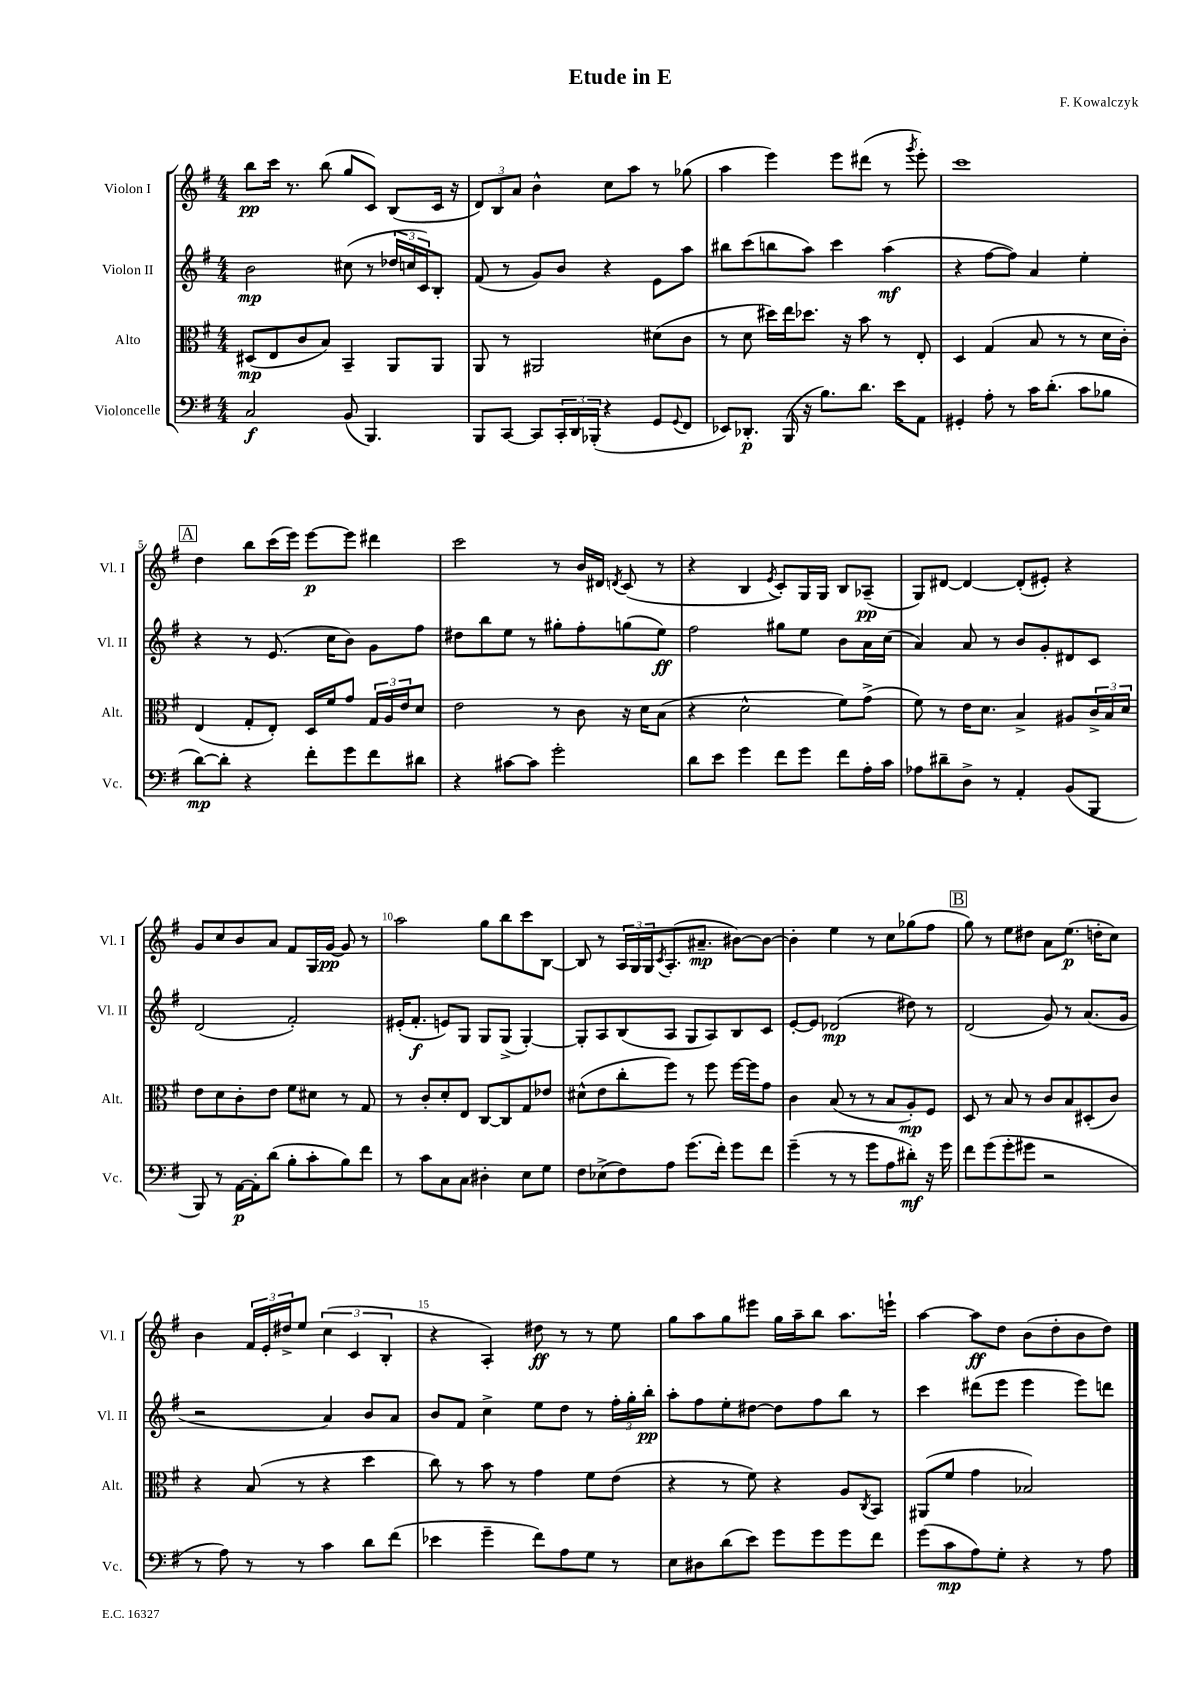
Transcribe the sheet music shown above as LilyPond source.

\header { title = "Etude in E" composer = "F. Kowalczyk" }
<<
\new StaffGroup <<
\new Staff = "s0" \with { instrumentName = "Violon I" shortInstrumentName = "Vl. I" } {
    \clef treble \key g \major \numericTimeSignature \time 4/4
    b''8\pp c'''16 r8. b''8( g''8 c'8) b8( c'16 r16 |
    \tuplet 3/2 { d'8) b8 a'8 } b'4-^ c''8 a''8 r8 ges''8( |
    a''4 e'''4) e'''8 dis'''8( r8 \acciaccatura { g'''8 } e'''8-.) |
    c'''1 |
    \mark \markup { \box "A" } d''4 b''8 c'''16( e'''16) e'''8~\p e'''8 dis'''4 |
    c'''2 r8 b'16 dis'16 \acciaccatura { d'8 } c'8( r8 |
    r4 b4 \acciaccatura { e'8 } c'8-.) g16 g16 b8 aes8--\pp( |
    g8) dis'8~ dis'4~ dis'8-.( eis'8-.) r4 |
    g'8 c''8 b'8 a'8 fis'8 g16 g'16~\pp g'8 r8 |
    a''2 g''8 b''8 c'''8 b8~ |
    b8 r8 \tuplet 3/2 { a16 g16 g16 } \acciaccatura { c'8 } a8.-.( ais'8.--\mp bis'8~) bis'8~ |
    bis'4-. e''4 r8 c''8 ges''8( fis''8 |
    \mark \markup { \box "B" } g''8) r8 e''8 dis''8 a'8 e''8.\p( d''16-. c''8) |
    b'4 \tuplet 3/2 { fis'16 e'16-. dis''16-> } e''8 \tuplet 3/2 { c''4( c'4 b4-. } |
    r4 a4-.) dis''8\ff r8 r8 e''8 |
    g''8 a''8 g''8 eis'''8 g''16 a''16-- b''8 a''8. e'''16-! |
    a''4~ a''8\ff d''8 b'8( d''8-. b'8 d''8) \bar "|." |
}
\new Staff = "s1" \with { instrumentName = "Violon II" shortInstrumentName = "Vl. II" } {
    \clef treble \key g \major \numericTimeSignature \time 4/4
    b'2\mp cis''8( r8 \tuplet 3/2 { des''16 c''16 c'16) } b8-. |
    fis'8( r8 g'8) b'8 r4 e'8 a''8 |
    bis''8 c'''8( b''8 a''8) c'''4 a''4\mf( |
    r4 fis''8~ fis''8) a'4 e''4-. |
    \mark \markup { \box "A" } r4 r8 e'8.( c''16 b'8) g'8 fis''8 |
    dis''8 b''8 e''8 r8 gis''8-. fis''8-. g''8( e''8\ff) |
    fis''2 gis''8 e''8 b'8 a'16 c''16( |
    a'4) a'8 r8 b'8 g'8-. dis'8 c'8 |
    d'2( fis'2-.) |
    eis'16-.( fis'8.-.\f e'8) g8 g8 g8->( g4~-.) |
    g8-. a8 b8( a8 g8 a8) b8 c'8 |
    e'8~-. e'8 des'2\mp( dis''8) r8 |
    \mark \markup { \box "B" } d'2( g'8) r8 a'8.( g'16 |
    r2 a'4) b'8 a'8 |
    b'8 fis'8 c''4-> e''8 d''8 r8 \tuplet 3/2 { fis''16-. g''16-. b''16-.\pp } |
    a''8-. fis''8 e''8-. dis''8~ dis''8 fis''8 b''8 r8 |
    c'''4 dis'''8( e'''8 e'''4 e'''8) d'''8 \bar "|." |
}
\new Staff = "s2" \with { instrumentName = "Alto" shortInstrumentName = "Alt." } {
    \clef alto \key g \major \numericTimeSignature \time 4/4
    dis8\mp( e8 c'8 b8) b,4-- a,8 a,8 |
    a,8 r8 ais,2 dis'8( c'8 |
    r8 d'8 dis''16) e''16 des''8. r16 b'8 r8 e8-. |
    d4 g4( b8 r8 r8 d'16 c'16-.) |
    \mark \markup { \box "A" } e4( g8-. e8-.) d16 fis'16 g'8 \tuplet 3/2 { g16 a16 e'16 } d'8 |
    e'2 r8 c'8 r16 d'16 b8( |
    r4 d'2-^ fis'8) g'8->( |
    fis'8) r8 e'16 d'8. b4-> ais8 \tuplet 3/2 { c'16-> b16 d'16 } |
    e'8 d'8 c'8-. e'8 fis'8 dis'8 r8 g8 |
    r8 c'8-. d'8-. e8 c8~ c8 g8 ees'8 |
    dis'8-^( e'8 c''8-. fis''8) r8 fis''8 fis''16~ fis''16 g'8 |
    c'4 b8( r8 r8 b8 a8-.\mp) fis8 |
    \mark \markup { \box "B" } d8 r8 b8 r8 c'8 b8 dis8-.( c'8) |
    r4 b8( r8 r4 d''4 |
    c''8) r8 b'8 r8 g'4 fis'8 e'8( |
    r4 r8 fis'8) r4 a8 \acciaccatura { c8 } b,8 |
    ais,8( fis'8 g'4 bes2) \bar "|." |
}
\new Staff = "s3" \with { instrumentName = "Violoncelle" shortInstrumentName = "Vc." } {
    \clef bass \key g \major \numericTimeSignature \time 4/4
    c2\f b,8( b,,4.) |
    b,,8 c,8~ c,8 \tuplet 3/2 { c,16-. d,16 bes,,16-.( } r4 g,8 \appoggiatura { g,8 } fis,8 |
    ees,8) des,8.-.\p b,,16( r16 b8.) d'8. e'16 a,8 |
    gis,4-. a8-. r8 c'16 d'8.-.( c'8 bes8 |
    \mark \markup { \box "A" } d'8~\mp) d'8-. r4 fis'8-. g'8 fis'8 dis'8 |
    r4 cis'8~ cis'8 g'2-. |
    d'8 e'8 g'4 fis'8 g'8 fis'8 a16-. c'16 |
    aes8 dis'8-- d8-> r8 a,4-. b,8( b,,8 |
    b,,8) r8 a,16~\p a,16-. d'8( b8-. c'8-. b8) fis'8 |
    r8 c'8 c8 c8 dis4-. e8 g8 |
    fis8 ees8->( fis8) a8 g'8.( fis'16-.) g'8 fis'8 |
    g'4--( r8 r8 g'8 a8 dis'8-.\mf) r16 g'16 |
    \mark \markup { \box "B" } fis'8 g'8( g'8-. gis'8 r2 |
    r8 a8) r8 r8 c'4 d'8 fis'8( |
    ees'4 g'4-- fis'8) a8 g8 r8 |
    e8 dis8 d'8( e'8) g'8 g'8 g'8 fis'8 |
    g'8( c'8\mp a8) g8-. r4 r8 a8 \bar "|." |
}
>>
>>
\layout { \context { \Score \override BarNumber.break-visibility = ##(#f #t #t) barNumberVisibility = #(every-nth-bar-number-visible 5) } }
